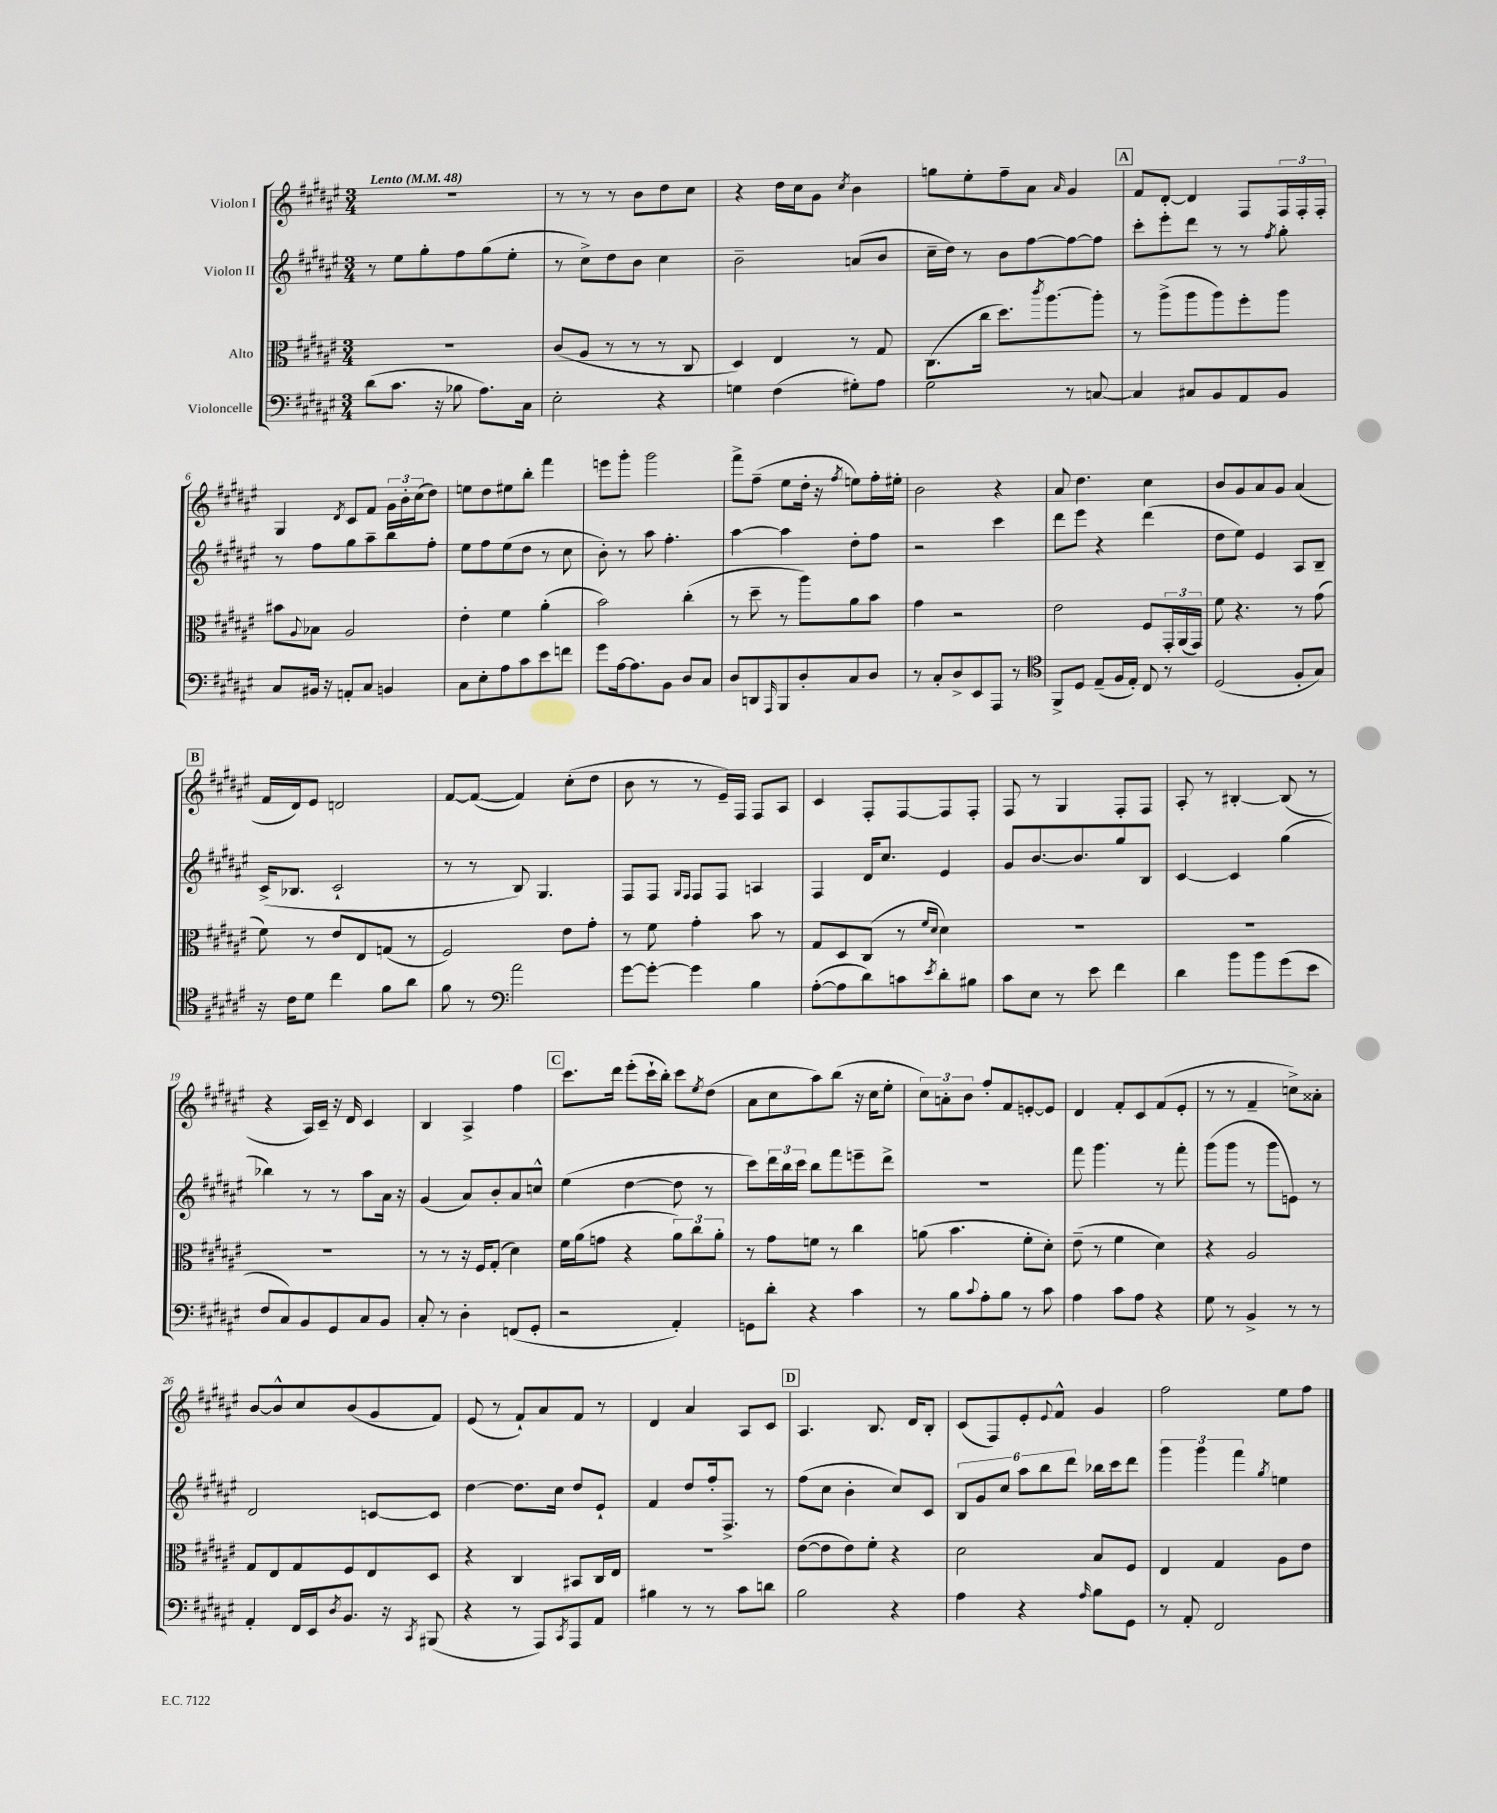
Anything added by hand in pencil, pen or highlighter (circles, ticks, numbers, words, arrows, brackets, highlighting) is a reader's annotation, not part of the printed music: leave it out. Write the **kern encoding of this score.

**kern	**kern	**kern	**kern
*part4	*part3	*part2	*part1
*staff4	*staff3	*staff2	*staff1
*I"Violoncelle	*I"Alto	*I"Violon II	*I"Violon I
*clefF4	*clefC3	*clefG2	*clefG2
*k[f#c#g#d#a#e#]	*k[f#c#g#d#a#e#]	*k[f#c#g#d#a#e#]	*k[f#c#g#d#a#e#]
*M3/4	*M3/4	*M3/4	*M3/4
*MM48	*MM48	*MM48	*MM48
=1	=1	=1	=1
!	!	!	!LO:TX:a:B:t=Lento
(8d#\L	2.r	8r	2.r
8.c#\J	.	8ee#\L	.
.	.	8gg#'\	.
16r	.	.	.
8B-X\	.	8ff#\	.
8.A#\L)	.	(8gg#\	.
.	.	8ee#'\J	.
16C#\Jk	.	.	.
=2	=2	=2	=2
2E#'\	(8c#/L	8r	8r
.	8A#/J	8cc#^\L)	8r
.	8r	8dd#\	8r
.	8r	8b\J	8b\L
4r	8r	4cc#\	8dd#\
.	8C#/	.	8cc#\J
=3	=3	=3	=3
4Gn\	4D#/)	2b~\	4r
(4F#\	4E#/	.	16dd#\LL
.	.	.	16cc#\J
.	.	.	8g#\J
.	.	.	8qcc#/
8G#X'\L)	8r	(8an/L	4b\
8A#\J	8G#/	8b/J	.
=4	=4	=4	=4
2G#\	(8.C#\L	16cc#~\LL	8ggn\L
.	.	16dd#\JJ)	.
.	.	8r	8ee#'\
.	16cc#\Jk	.	.
.	8.dd#\L)	8b\L	8ff#~\
.	.	[8ff#\	8a#\J
.	8qccc#/	.	.
.	[8.aa#\	.	.
.	.	.	16qqa#/
8r	.	8ff#\_	4g#/
[8Cn/	8aa#'\J]	8ff#\J]	.
!!LO:REH:place=s1:t=A
=5	=5	=5	=5
4C/]	8r	8ccc#'\L	8f#/L
.	(8aa#^\L	8eee#'\	[8d#'/J
8C#X/L	8aa#\	8ddd#\J	4d#/]
8BB/	8aa#\)	8r	.
8AA#/	8ff#'\	8r	8F#/L
.	.	8qff#/	.
8BB/J	8aa#\J	8gg#'\	24F#/L
.	.	.	24F#'/
.	.	.	24F#'/JJ
!!LO:LB:g=z
=6	=6	=6	=6
8C#/L	8b#X\L	8r	4G#/
.	8qqA#/	.	.
16BB#X/Jk	8B-X\J	8ff#\L	.
16r	.	.	.
.	.	.	8qd#/
8AAn'/L	2A#/	8gg#\	8c#/L
8C#/J	.	8aa#~\	8f#/J
4BBn/	.	8bb\	24g#\LL
.	.	.	24b'\
.	.	.	(24cc#\J
.	.	8ff#'\J	8dd#\J)
=7	=7	=7	=7
8C#\L	4e#'\	8ee#\L	8een\L
8E#'\	.	8ff#\	8dd#\
8A#\	4f#\	(8ee#\	8ee#X\
8c#\	.	8dd#\J	8bb'\J
8e#\	(4a#'\	8r	4fff#\
8fn\J	.	8cc#\	.
=8	=8	=8	=8
8g#\L	2b\)	8b'\)	8eeen\L
[16A#\k	.	8r	8ggg#'\J
8.A#\]	.	.	.
.	.	8aa#\	2ggg#\
8BB\J	.	4.ff#'\	.
8D#/L	(4cc#'\	.	.
8C#/J	.	.	.
=9	=9	=9	=9
8D#/L	8r	[4aa#\	8fff#^\L
8DDn/	8dd#~\	.	(8ff#~\J
16qqAAA#/	.	.	.
8BBB/	8r	4aa#\]	8ee#\L
8D#'/	8aa#\L)	.	16dd#'\Jk
.	.	.	16r
.	.	.	8qff#/
8C#/	8a#\	8dd#'\L	8een\L)
8D#/J	8b\J	8ff#\J	16ff#'\L
.	.	.	16ee#X'\JJ
=10	=10	=10	=10
8r	4g#\	2r	2b\
8C#'/L	.	.	.
8D#^/	2r	.	.
8EE#/	.	.	.
8AAA#/J	.	4ccc#\	4r
8r	.	.	.
=11	=11	=11	=11
*clefC4	*	*	*
8FF#^/L	2e#\	8ddd#\L	8a#/
8D#/J	.	8eee#\J	4.dd#\
(8E#~/L	.	4r	.
16F#/L	.	.	.
16E#'/JJ)	.	.	.
8C#/	8F#/L	(4ddd#\	4cc#\
8r	24GG#'/L	.	.
.	(24AA#/	.	.
.	24GG#/JJ)	.	.
=12	=12	=12	=12
(2D#/	8f#\	8dd#\L	8b/L
.	4.r	8ee#\J)	8g#/
.	.	4e#/	8a#/
.	.	.	8g#/J
8F#'/L	8r	8A#/L	(4a#/
8G#/J)	(8g#\	8B~/J	.
!!LO:LB:g=z
!!LO:REH:place=s1:t=B
=13	=13	=13	=13
16r	8f#\)	(16c#^/KL	16f#/LL
16c#\KL	.	8.B-X/J	16d#/J)
8d#\J	8r	.	8e#/J
4cc#\	8e#/L	2c#`/	2dn/
.	8E#/	.	.
8f#\L	(8Gn/J	.	.
8a#\J	8r	.	.
=14	=14	=14	=14
8f#\	2F#/)	8r	[8f#/L
8r	.	8r	(8f#/J_
*clefF4	*	*	*
2a#\	.	8B/)	4f#/])
.	.	4.G#/	.
.	8e#\L	.	(8cc#'\L
.	8g#'\J	.	8dd#\J
=15	=15	=15	=15
[8g#\L	8r	8F#/L	8b\
8g#'\J_	8f#\	8F#/J	8r
.	.	16qqG#/LL	.
.	.	16qqF#/JJ	.
4g#\]	4g#'\	8F#/L	8r
.	.	8F#/J	16e#~/LL)
.	.	.	16F#/JJ
4B\	8b\	4An/	8F#/L
.	8r	.	8A#/J
=16	=16	=16	=16
([8A#'\L	8G#/L	4F#/	4c#/
8A#\]	8D#/	.	.
8d#\)	(8C#/J	16d#/KL	8F#'/L
.	.	8.cc#/J	.
8cn\	8r	.	[8F#/
.	16qqf#/LL	.	.
8qe#/	16qqd#/JJ	.	.
8d#'\	4d#\)	4e#/	8F#/]
8B#X\J	.	.	8F#'/J
=17	=17	=17	=17
8c#\L	2.r	8g#/L	8F#/
8E#\J	.	[8.b/	8r
8r	.	.	4G#/
.	.	8.b/]	.
8e#\	.	.	.
4f#\	.	8gg#/	8F#'/L
.	.	8B/J	8F#/J
=18	=18	=18	=18
4d#\	2.r	[4c#/	8A#'/
.	.	.	8r
8b\L	.	4c#/]	[4B#X'/
8b\	.	.	.
(8g#\	.	(4gg#\	(8B#/]
8e#\J	.	.	8r
!!LO:LB:g=z
=19	=19	=19	=19
8F#/L	2.r	4bb-X\)	4r
8C#/)	.	.	.
8BB/	.	8r	16A#/LL)
.	.	.	16c#~/JJ
8GG#/	.	8r	16r
.	.	.	16d#/
8C#/	.	8aa#\L	4c#/
8BB/J	.	16a#\Jk	.
.	.	16r	.
=20	=20	=20	=20
8C#'/	8r	(4g#/	4B/
8r	8r	.	.
4D#'\	16r	8a#/L)	4A#^/
.	16F#/KL	.	.
.	(8G#'/J	8b'/	.
(8FFn/L	4d#\)	8a#/	4ff#\
8GG#'/J	.	8ccn^^/J	.
!!LO:REH:place=s1:t=C
=21	=21	=21	=21
2r	16f#\LL	(4ee#\	8.ccc#\L
.	(16a#\J	.	.
.	8gn\J	.	.
.	.	.	16ddd#\Jk
.	4r	[4dd#\	(8eee#'\L
.	.	.	16ccc#`\L
.	.	.	16bb'\JJ)
4AA#'/)	12a#\L)	8dd#\]	8ccc#\L
.	12cc#\	.	.
.	.	.	8qee#/
.	.	8r	(8dd#\J
.	12a#'\J	.	.
=22	=22	=22	=22
8GGn\L	8r	8ccc#\L)	8a#\L
8d#'\J	8g#\L	24ddd#\L	8cc#\
.	.	24bb\	.
.	.	24ccc#\JJ	.
4r	8fn\J	8bb\L	8aa#\)
.	8r	8fff#\	(8bb\J
4c#\	4cc#\	8eeen~\	16r
.	.	.	16cc#\KL
.	.	8ddd#^\J	8ee#'\J
=23	=23	=23	=23
8r	(8an\	2.r	12cc#\L)
.	.	.	12an'\
8B\L	4.b\	.	.
.	.	.	12b\J
8qqc#/	.	.	.
8A#'\	.	.	8ff#'/L
8B\J	.	.	8f#/
8r	8f#'\L	.	[8en'/
8c#\	8d#'\J)	.	8e/J]
=24	=24	=24	=24
4A#\	(8e#~\	8fff#\	4d#/
.	8r	4.ggg#\	.
8c#\L	4f#\	.	8f#'/L
8A#\J	.	.	8c#/
4r	4d#\)	8r	(8f#/
.	.	8fff#'\	8e#'/J
=25	=25	=25	=25
8G#\	4r	(8ggg#\L	8r
8r	.	8ggg#\J	8r
4BB^/	2A#/	8r	4f#~/
.	.	8ggg#\L	.
8r	.	8en\J)	8ccn^\L)
8r	.	8r	8a##X'\J
!!LO:LB:g=z
=26	=26	=26	=26
4AA#'/	8G#/L	2d#/	[8b/L
.	8E#/	.	8b^^/]
16FF#/LL	8G#/	.	8cc#/
16EE#/J	.	.	.
8qD#/	.	.	.
8.BB/J	8F#/	.	(8b/
.	8E#/	[8cn/L	8g#/
16r	.	.	.
8qCC#/	.	.	.
(8BBB#X/	8D#/J	8c/J]	8f#/J)
=27	=27	=27	=27
4r	4r	[4dd#\	(8e#/
.	.	.	8r
8r	4C#/	8.dd#\L]	8f#`/L)
8AAA#/L)	.	.	8a#/
.	.	16cc#\Jk	.
8qCC#/	.	.	.
8AAA#/	8BB#X/L	8dd#/L	8f#/J
8AA#/J	16C#/L	8e#`/J	8r
.	16E#/JJ	.	.
=28	=28	=28	=28
4B#X\	2.r	4f#/	4d#/
8r	.	8dd#/L	4a#/
8r	.	16ff#'/k	.
.	.	8.F#^/J	.
8c#\L	.	.	8A#/L
8dn\J	.	8r	8c#/J
!!LO:REH:place=s1:t=D
=29	=29	=29	=29
2B\	([8e#\L	(8ff#\L	4.A#/
.	8e#\]	8cc#\J	.
.	8e#\)	4b'\	.
.	8f#'\J	.	8.B/
4r	4r	8cc#/L)	.
.	.	.	16d#/KL
.	.	8c#/J	8B'/J
=30	=30	=30	=30
4A#\	2d#\	12B/L	(8c#/L
.	.	12g#/	.
.	.	.	8F#/)
.	.	12cc#/J	.
4r	.	12aa#\L	8e#'/
.	.	12bb\	.
.	.	.	8qqe#/
.	.	.	8f#^^/J
.	.	12ddd#\J	.
16qqA#/	.	.	.
8B\L	8B/L	16bb-X\LL	4g#/
.	.	16ccc#\J	.
8GG#\J	8F#/J	8ddd#\J	.
=31	=31	=31	=31
8r	4E#/	6ggg#\	2ff#\
8AA#'/	.	.	.
.	.	6ggg#\	.
2FF#/	4G#/	.	.
.	.	6fff#\	.
.	.	8qgg#/	.
.	8A#\L	4een\	8ee#\L
.	8e#\J	.	8ff#\J
==	==	==	==
*-	*-	*-	*-
